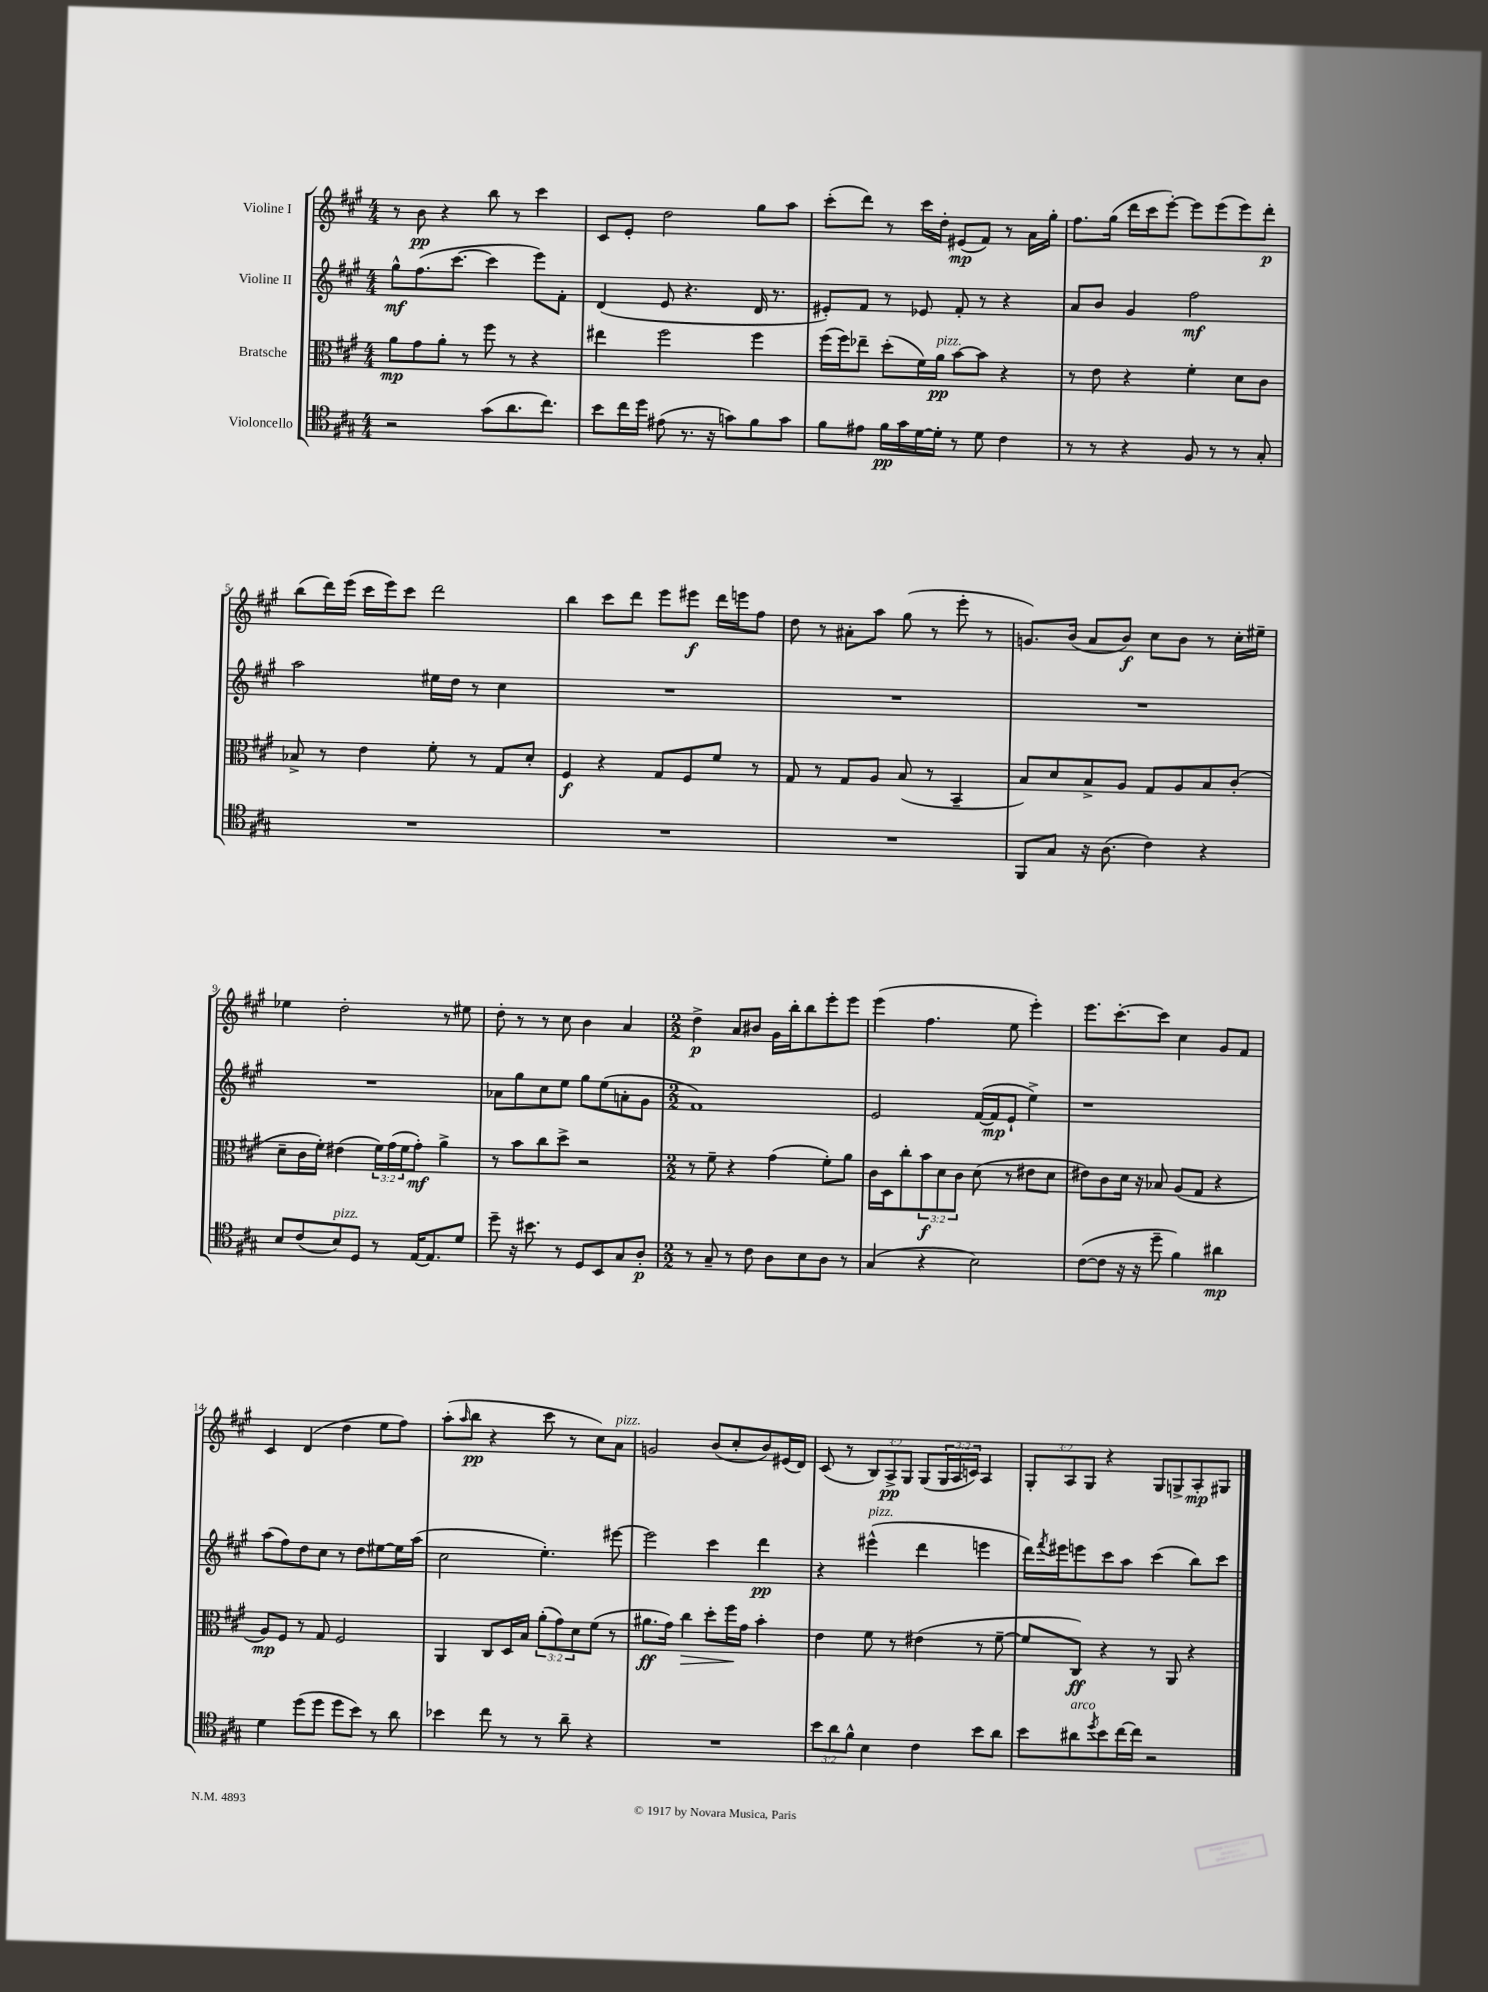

**kern	**kern	**kern	**kern
*staff4	*staff3	*staff2	*staff1
*clefC4	*clefC3	*clefG2	*clefG2
*k[f#c#g#]	*k[f#c#g#]	*k[f#c#g#]	*k[f#c#g#]
*M4/4	*M4/4	*M4/4	*M4/4
2r	8a\L	8gg#^^\L	8r
.	8g#\	(8.ff#\	8b\
.	8a'\J	.	4r
.	.	[8.ccc#\J	.
.	8r	.	.
(8g#\L	8ff#\	4ccc#\]	8bb\
8.a\	8r	.	8r
.	4r	8eee\L)	4ccc#\
8.cc#\J)	.	.	.
.	.	8f#'\J	.
=	=	=	=
8b\L	4ee#\	(4d/	8c#/L
16cc#\L	.	.	8e'/J
16dd\JJ	.	.	.
(8e#\	2ff#\	8e/	2dd\
8.r	.	4.r	.
16r	.	.	.
8g\L)	.	.	.
8f#\	4ff#\	16d/	8gg#\L
.	.	8.r	.
8g\J	.	.	8aa\J
=	=	=	=
8f#\L	(16ff#\LL	8e#'/L)	(8ccc#'\L
.	16ff#\J)	.	.
8e#\J	8ee-~\J	8f#/J	8ddd\J)
16f#\LL	(8dd'\L	8r	8r
16g#\	.	.	.
[16d\	16f#\L)	8e-/	16ccc#\LL
16d'\]JJ	16a\JJ	.	16dd'\JJ
8r	[8b\L	8f#'/	(8e#/L
8d\	8b\]J	8r	8f#/J)
4c#\	4r	4r	8r
.	.	.	16a\LL
.	.	.	16gg#'\JJ
=	=	=	=
8r	8r	8a/L	8.ff#\L
8r	8e\	8b/J	.
.	.	.	(16gg#\Jk
4r	4r	4g#/	16ddd\LL
.	.	.	16ccc#\J
.	.	.	[8eee'\J)
8F#/	4f#'\	2ff#\	8eee\]L
8r	.	.	(8eee\
8r	8d\L	.	8eee\)
8G#'/	8c#\J	.	8ddd'\J
=	=	=	=
1r	8B-^/	2aa\	(8bb\L
.	8r	.	16ddd\L)
.	.	.	(16eee\JJ
.	4e\	.	16ccc#\LL
.	.	.	16eee\J)
.	.	.	8ccc#\J
.	8f#'\	16ee#\LL	2ddd\
.	.	16dd\JJ	.
.	8r	8r	.
.	8G#/L	4cc#\	.
.	8d'/J	.	.
=	=	=	=
1r	4F#/	1r	4bb\
.	4r	.	8ccc#\L
.	.	.	8ddd\J
.	8G#/L	.	8eee\L
.	8F#/	.	8eee#\J
.	8f#/J	.	16ddd\LL
.	.	.	16eee\J
.	8r	.	8ff#\J
=	=	=	=
1r	8G#/	1r	8dd\
.	8r	.	8r
.	8G#/L	.	8a#'\L
.	8A/J	.	8aa\J
.	(8B/	.	(8gg#\
.	8r	.	8r
.	4BB~/	.	8eee'\
.	.	.	8r
=	=	=	=
8FF#/L	8B/L)	1r	8.g/L)
8G#/J	8d/	.	.
.	.	.	(16b/Jk
16r	8B^/	.	8a/L
(8.A\	.	.	.
.	8A/J	.	8b/J)
4c#\)	8G#/L	.	8cc#\L
.	8A/	.	8b\J
4r	8B/	.	8r
.	(8c#'/J	.	16cc#'\LL
.	.	.	16ee#~\JJ
=	=	=	=
8B/L	8d~\L	1r	4ee-\
(8c#/	16c#\L	.	.
.	16f#'\JJ)	.	.
8B/)	(4e#\	.	2dd'\
8D/J	.	.	.
8r	24f#\LL)	.	.
.	(24g#\	.	.
.	24f#\J	.	.
[16E/LK	8g#'\J)	.	.
8.E/]	.	.	.
.	4a^\	.	8r
8d/J	.	.	8ee#\
=	=	=	=
8dd~\	8r	8a-\L	8dd'\
16r	8b\L	8gg#\	8r
8.b#\	.	.	.
.	8cc#\	8cc#\	8r
8r	8dd^\J	8ee\J	8cc#\
8D/L	2r	8gg#\L	4b\
8BB/	.	(8ee\	.
8G#/	.	8a'\	4a/
8A'/J	.	8g#\J	.
=	=	=	=
*M2/2	*M2/2	*M2/2	*M2/2
8r	8r	1f#)	4dd^\
8G#~/	8f#~\	.	.
8r	4r	.	8a/L
8c#\	.	.	8b#/J
8A\L	(4g#\	.	16g#\LL
.	.	.	16bb'\J
8B\	.	.	8bb\
8A\J	8f#'\L)	.	8eee'\
8r	8a\J	.	8eee\J
=	=	=	=
(4G#/	16c#\LL	2e/	(4eee\
.	16D\J	.	.
.	8cc#'\	.	.
4r	12b\	.	4.ff#\
.	12d\	.	.
.	12c#\J	.	.
2B\)	(8d\	([16f#/LL	.
.	.	16f#/]J	.
.	8r	8e`/J	8ee\
.	8e#\L	4ee^\)	4eee'\)
.	8d\J	.	.
=	=	=	=
([8c#\L	8e#\L)	1r	8.eee\L
8c#\]J	8c#\	.	.
.	.	.	[8.ccc#'\
16r	16d\Jk	.	.
16r	16r	.	.
8dd~\	8B-/	.	8ccc#\]J
4f#\)	(8A/L	.	4cc#\
.	8G#/J	.	.
4a#\	4r	.	8g#/L
.	.	.	8f#/J
=	=	=	=
4d\	8A/L)	(8aa\L	4c#/
.	8F#/J	8ff#\)	.
(8dd\L	8r	8dd\	(4d/
8dd\J	8G#/	8cc#\J	.
8dd\L	2F#/	8r	4dd\
8b\J)	.	8dd\L	.
8r	.	[8ee#\	8ee\L
8a\	.	16ee#\]L	8ff#\J)
.	.	(16aa\JJ	.
=	=	=	=
4b-\	4AA/	2cc#\	(8aa'\L
.	.	.	16qqaa/
.	.	.	8bb\J
8cc#\	8C#/L	.	4r
8r	16D/L	.	.
.	16B/JJ	.	.
8r	(12a'\L	4.ee'\)	8ccc#\
.	12g#\)	.	.
8a~\	.	.	8r
.	12d\	.	.
4r	(8f#\J	.	8cc#\L)
.	8r	[8eee#\	8a\J
=	=	=	=
1r	8.a#\L	2eee#\]	2g/
.	16g#\Jk)	.	.
.	4cc#\	.	.
.	8dd'\L	4ccc#\	(8b/L
.	16ff#\L	.	8cc#'/
.	16g#\JJ	.	.
.	4b'\	4ddd\	8b/)
.	.	.	(16e#/L
.	.	.	16d/JJ)
=	=	=	=
12b\L	4e\	4r	(8c#/
12a\	.	.	.
.	.	.	8r
12f#^^\J	.	.	.
4B\	8f#\	(4eee#^^\	12B/L)
.	.	.	12A^/
.	8r	.	.
.	.	.	12G#/J
4c#\	(4e#\	4ddd\	(8G#/L
.	.	.	24G#/L
.	.	.	24A/
.	.	.	24c/JJ)
8b\L	8r	4eee\	4A/
8a\J	[8f#~\	.	.
=	=	=	=
8b\L	8f#/]L	16ddd\LL)	12G#'/L
.	.	8qfff#/	.
.	.	16eee#\J	.
.	.	.	12A/
8a#\	8C#/J)	8eee\	.
.	.	.	12G#/J
8qdd/	.	.	.
8b\	4r	8ccc#\	4r
[16cc#\L	.	8aa\J	.
16cc#\]JJ	.	.	.
2r	8r	(4ccc#\	8G#/L
.	8AA/	.	8G^/
.	4r	8bb\L)	8A'/
.	.	8ccc#\J	8G#/J
==	==	==	==
*-	*-	*-	*-
